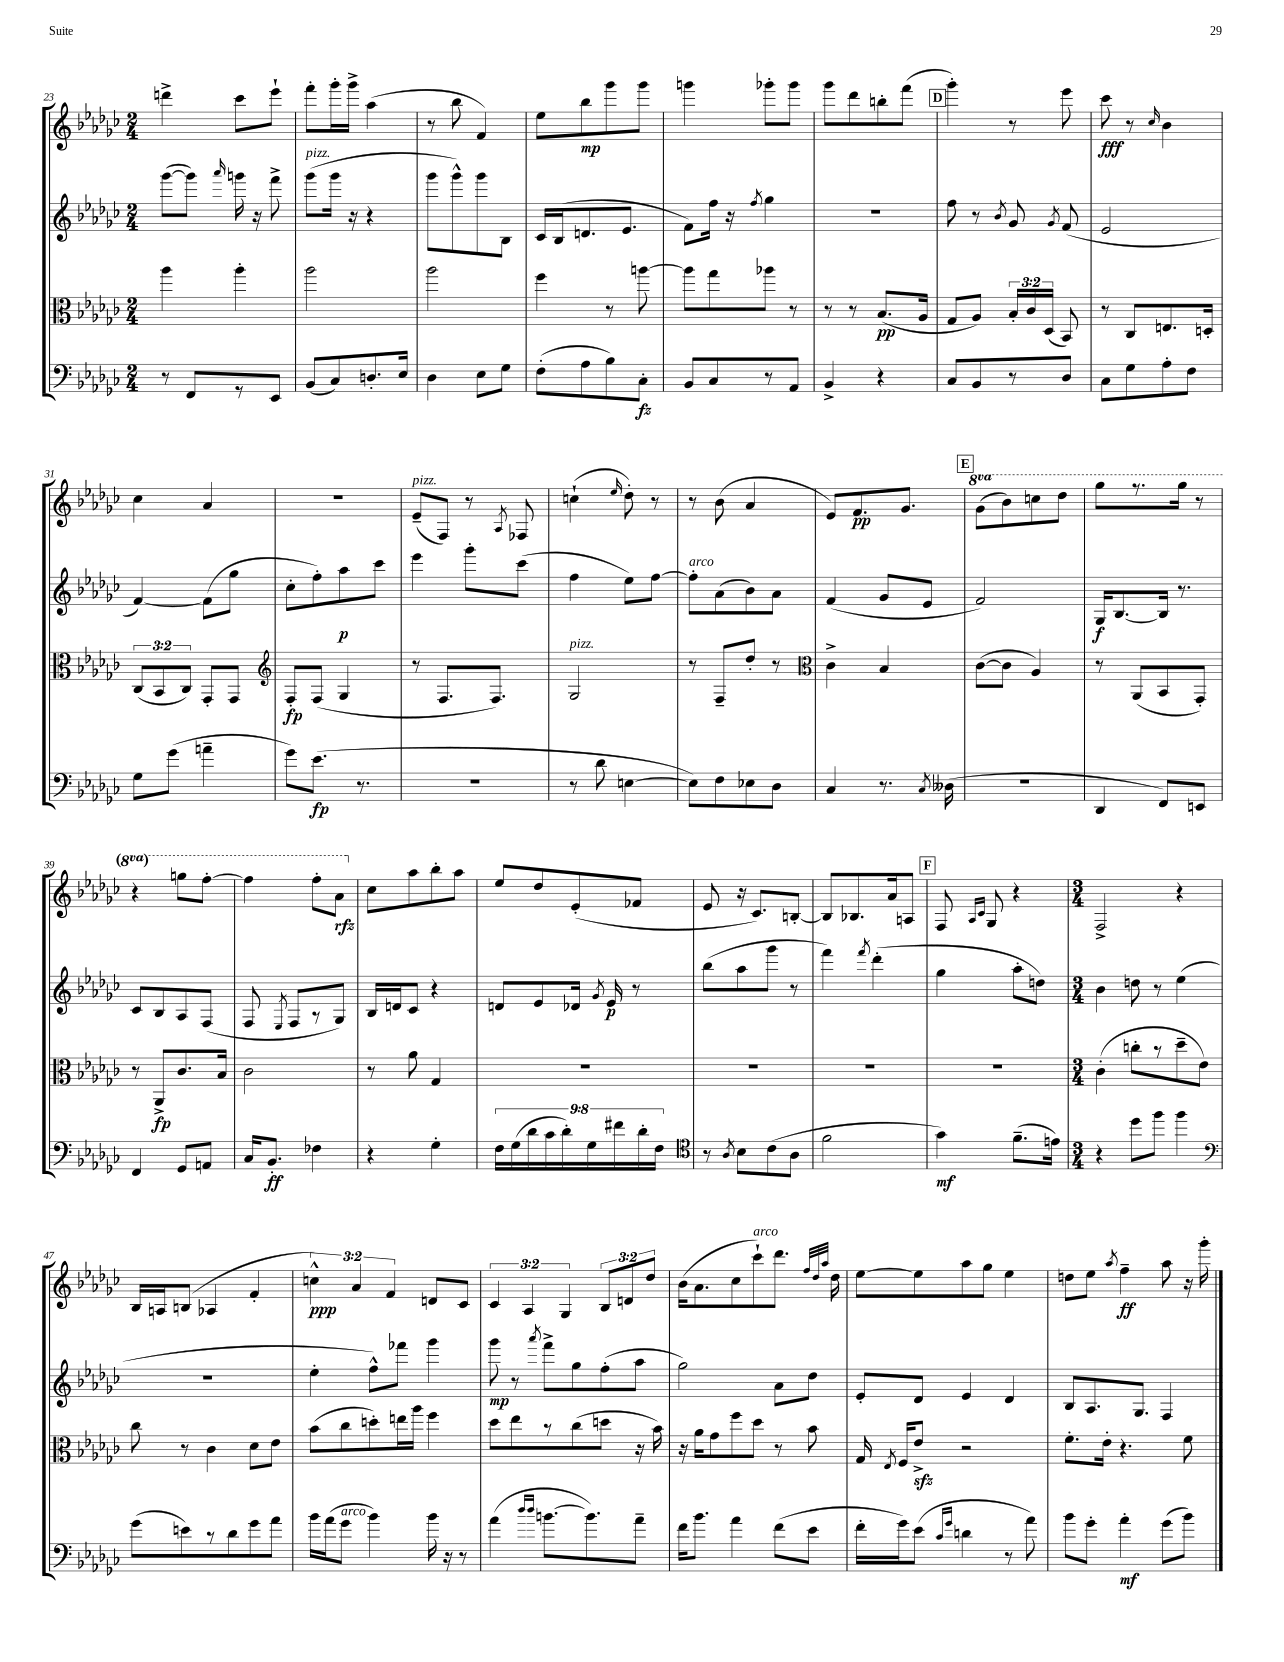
<<
\new StaffGroup <<
\new Staff = "s0" {
    \clef treble \key ges \major \numericTimeSignature \time 2/4 \override Staff.TupletNumber.text = #tuplet-number::calc-fraction-text \set Staff.ottavationMarkups = #ottavation-simple-ordinals
    \autoBeamOff d'''4-> ces'''8[ ees'''8]-! |
    f'''8[-. ges'''16-. ges'''16]-> aes''4( |
    r8 bes''8 f'4) |
    ees''8[ bes''8\mp ges'''8 ges'''8] |
    g'''4 ges'''8[-. ges'''8] |
    ges'''8[ des'''8 b''8-. f'''8]( |
    \mark \markup { \box "D" } ges'''4-.) r8 ees'''8 |
    ces'''8\fff r8 \grace { ces''16 } bes'4 |
    ces''4 aes'4 |
    R2 |
    ees'8[--^\markup { \italic "pizz." }( f8]) r8 \acciaccatura { aes8 } fes8 |
    c''4-!( \grace { ees''16 } des''8-.) r8 |
    r8 bes'8( aes'4 |
    ees'8[) f'8.\pp ges'8.] |
    \mark \markup { \box "E" } \ottava #1 ges''8[( bes''8) c'''8 des'''8] |
    ges'''8[ r8. ges'''16] r8 |
    r4 g'''8[ f'''8]~-. |
    f'''4 f'''8[-. aes''8]\rfz \ottava #0 |
    ces''8[ aes''8 bes''8-. aes''8] |
    ees''8[ des''8 ees'8-.( fes'8] |
    ees'8 r16 ces'8.[) b8]~-. |
    b8[ bes8. aes'16 a8] |
    \mark \markup { \box "F" } f8 \grace { aes16[ ces'16] } ges8 r4 |
    \numericTimeSignature \time 3/4 f2-> r4 |
    bes16[ a16 b8]( aes4 f'4-. |
    \tuplet 3/2 { c''4-^\ppp) aes'4 f'4 } d'8[ ces'8] |
    \tuplet 3/2 { ces'4 aes4 ges4 } \tuplet 3/2 { bes8[ d'8 des''8] } |
    bes'16[( aes'8. ces''8 ces'''8-!^\markup { \italic "arco" }) des'''8.] \grace { f''32[ des''32 aes''32] } des''16 |
    ees''8[~ ees''8 aes''8 ges''8] ees''4 |
    d''8[ ees''8] \acciaccatura { aes''8 } f''4--\ff aes''8 r16 ges'''16-. \bar "|." |
}
\new Staff = "s1" {
    \clef treble \key ges \major \numericTimeSignature \time 2/4
    \autoBeamOff ges'''8[~( ges'''8]) \grace { aes'''16 } g'''16 r16 f'''8-> |
    ges'''8[^\markup { \italic "pizz." }( ges'''16] r16 r4 |
    ges'''8[ ges'''8-^) ges'''8 bes8] |
    ces'16[ bes16( d'8. ees'8.] |
    f'8[) f''16] r16 \acciaccatura { f''8 } ges''4 |
    r2 |
    \mark \markup { \box "D" } f''8 r8 \acciaccatura { bes'8 } ges'8 \acciaccatura { ges'8 } f'8( |
    ees'2 |
    f'4~) f'8[( ges''8] |
    ces''8[-. f''8-.) aes''8\p ces'''8] |
    ees'''4 ges'''8[-. ces'''8]( |
    f''4 ees''8[) f''8]~ |
    f''8[-.^\markup { \italic "arco" } aes'8( bes'8) aes'8] |
    f'4( ges'8[ ees'8] |
    \mark \markup { \box "E" } f'2) |
    ges16[\f bes8.~ bes16] r8. |
    ces'8[ bes8 aes8 f8]( |
    f8 \acciaccatura { ees8 } f8[ r8 ges8]) |
    bes16[ d'16 ces'8] r4 |
    d'8[ ees'8 des'16] \acciaccatura { ges'8 } ees'16\p r8 |
    bes''8[( aes''8 ges'''8] r8 |
    f'''4) \acciaccatura { f'''8 } des'''4-.( |
    \mark \markup { \box "F" } ges''4 aes''8[-. d''8]) |
    \numericTimeSignature \time 3/4 bes'4 d''8 r8 ees''4( |
    R2. |
    ees''4-. f''8[-^) fes'''8] ges'''4 |
    ges'''8\mp r8 \acciaccatura { aes'''8 } f'''8[-> ges''8 f''8-.( aes''8] |
    ges''2) aes'8[ des''8] |
    ees'8[-. des'8] ees'4 des'4 |
    bes8[ aes8. ges8.] f4 \bar "|." |
}
\new Staff = "s2" {
    \clef alto \key ges \major \numericTimeSignature \time 2/4 \override Staff.TupletNumber.text = #tuplet-number::calc-fraction-text
    \autoBeamOff aes''4 aes''4-. |
    aes''2 |
    aes''2 |
    f''4 r8 a''8~ |
    a''8[ ges''8 aes''8] r8 |
    r8 r8 bes8.[\pp( aes16] |
    \mark \markup { \box "D" } ges8[ aes8]) \tuplet 3/2 { bes16[-. ces'16 des16]( } bes,8) |
    r8 ces8[ e8. d16]-. |
    \tuplet 3/2 { ces8[( bes,8 ces8]) } ges,8[-. ges,8] |
    \clef treble f8[-.\fp f8]( ges4 |
    r8 f8.[ f8.]) |
    ges2^\markup { \italic "pizz." } |
    r8 f8[-- des''8]-. r8 |
    \clef alto ces'4-> bes4 |
    \mark \markup { \box "E" } ces'8[~( ces'8] aes4) |
    r8 aes,8[( bes,8 ges,8]-.) |
    r8 aes,8[->\fp ces'8. bes16] |
    ces'2 |
    r8 aes'8 ges4 |
    R2 |
    R2 |
    R2 |
    \mark \markup { \box "F" } R2 |
    \numericTimeSignature \time 3/4 ces'4-.( c''8[-. r8 des''8-- ees'8]) |
    ces''8 r8 ces'4 des'8[ ees'8] |
    bes'8[( ces''8 d''8-.) e''16 aes''16] f''4 |
    des''8[ ees''8 r8 ces''8( d''8] r16 bes'16) |
    r16 aes'16[ ges'8 f''8 des''8] r8 bes'8 |
    ges16 \acciaccatura { ees8 } f16[ ees'8]->\sfz r2 |
    f'8.[-. ees'16]-. r4. f'8 \bar "|." |
}
\new Staff = "s3" {
    \clef bass \key ges \major \numericTimeSignature \time 2/4 \override Staff.TupletNumber.text = #tuplet-number::calc-fraction-text
    \autoBeamOff r8 f,8[ r8 ees,8] |
    bes,8[( ces8) d8.-. ees16] |
    des4 ees8[ ges8] |
    f8[-.( aes8 bes8) ces8]-.\fz |
    bes,8[ ces8 r8 aes,8] |
    bes,4-> r4 |
    \mark \markup { \box "D" } ces8[ bes,8 r8 des8] |
    ces8[ ges8 aes8-. f8] |
    ges8[ ges'8]( a'4-- |
    ges'8[) ees'8.]\fp( r8. |
    r2 |
    r8 des'8 e4~ |
    e8[) f8 ees8 des8] |
    ces4 r8. \acciaccatura { ces8 } deses16( |
    \mark \markup { \box "E" } R2 |
    des,4 f,8[) e,8] |
    f,4 ges,8[ a,8] |
    ces16[ bes,8.]-.\ff fes4 |
    r4 ges4-. |
    \tuplet 9/8 { f16[ ges16( des'16 ces'16 des'16-.) ges16 fis'16 des'16-. f16] } |
    \clef tenor r8 \acciaccatura { aes8 } bes8[ ces'8( aes8] |
    f'2 |
    \mark \markup { \box "F" } ges'4\mf) f'8.[--( e'16]) |
    \numericTimeSignature \time 3/4 r4 des''8[ f''8] f''4 |
    \clef bass ges'8[( e'8) r8 des'8 ges'8 aes'8] |
    bes'16[ aes'16( ges'8]^\markup { \italic "arco" } bes'4) bes'16 r16 r8 |
    aes'4( \grace { des''16[ des''16] } b'8.[~ b'8.) aes'8]-- |
    f'16[ bes'8.] aes'4 f'8[( ees'8] |
    f'16[-. ges'16) ees'8]( \grace { ces'16[ ges'16] } d'4 r8 aes'8) |
    bes'8[ ges'8]-. aes'4-.\mf ges'8[( bes'8]) \bar "|." |
}
>>
>>
\layout { \context { \Score currentBarNumber = #23 } }
